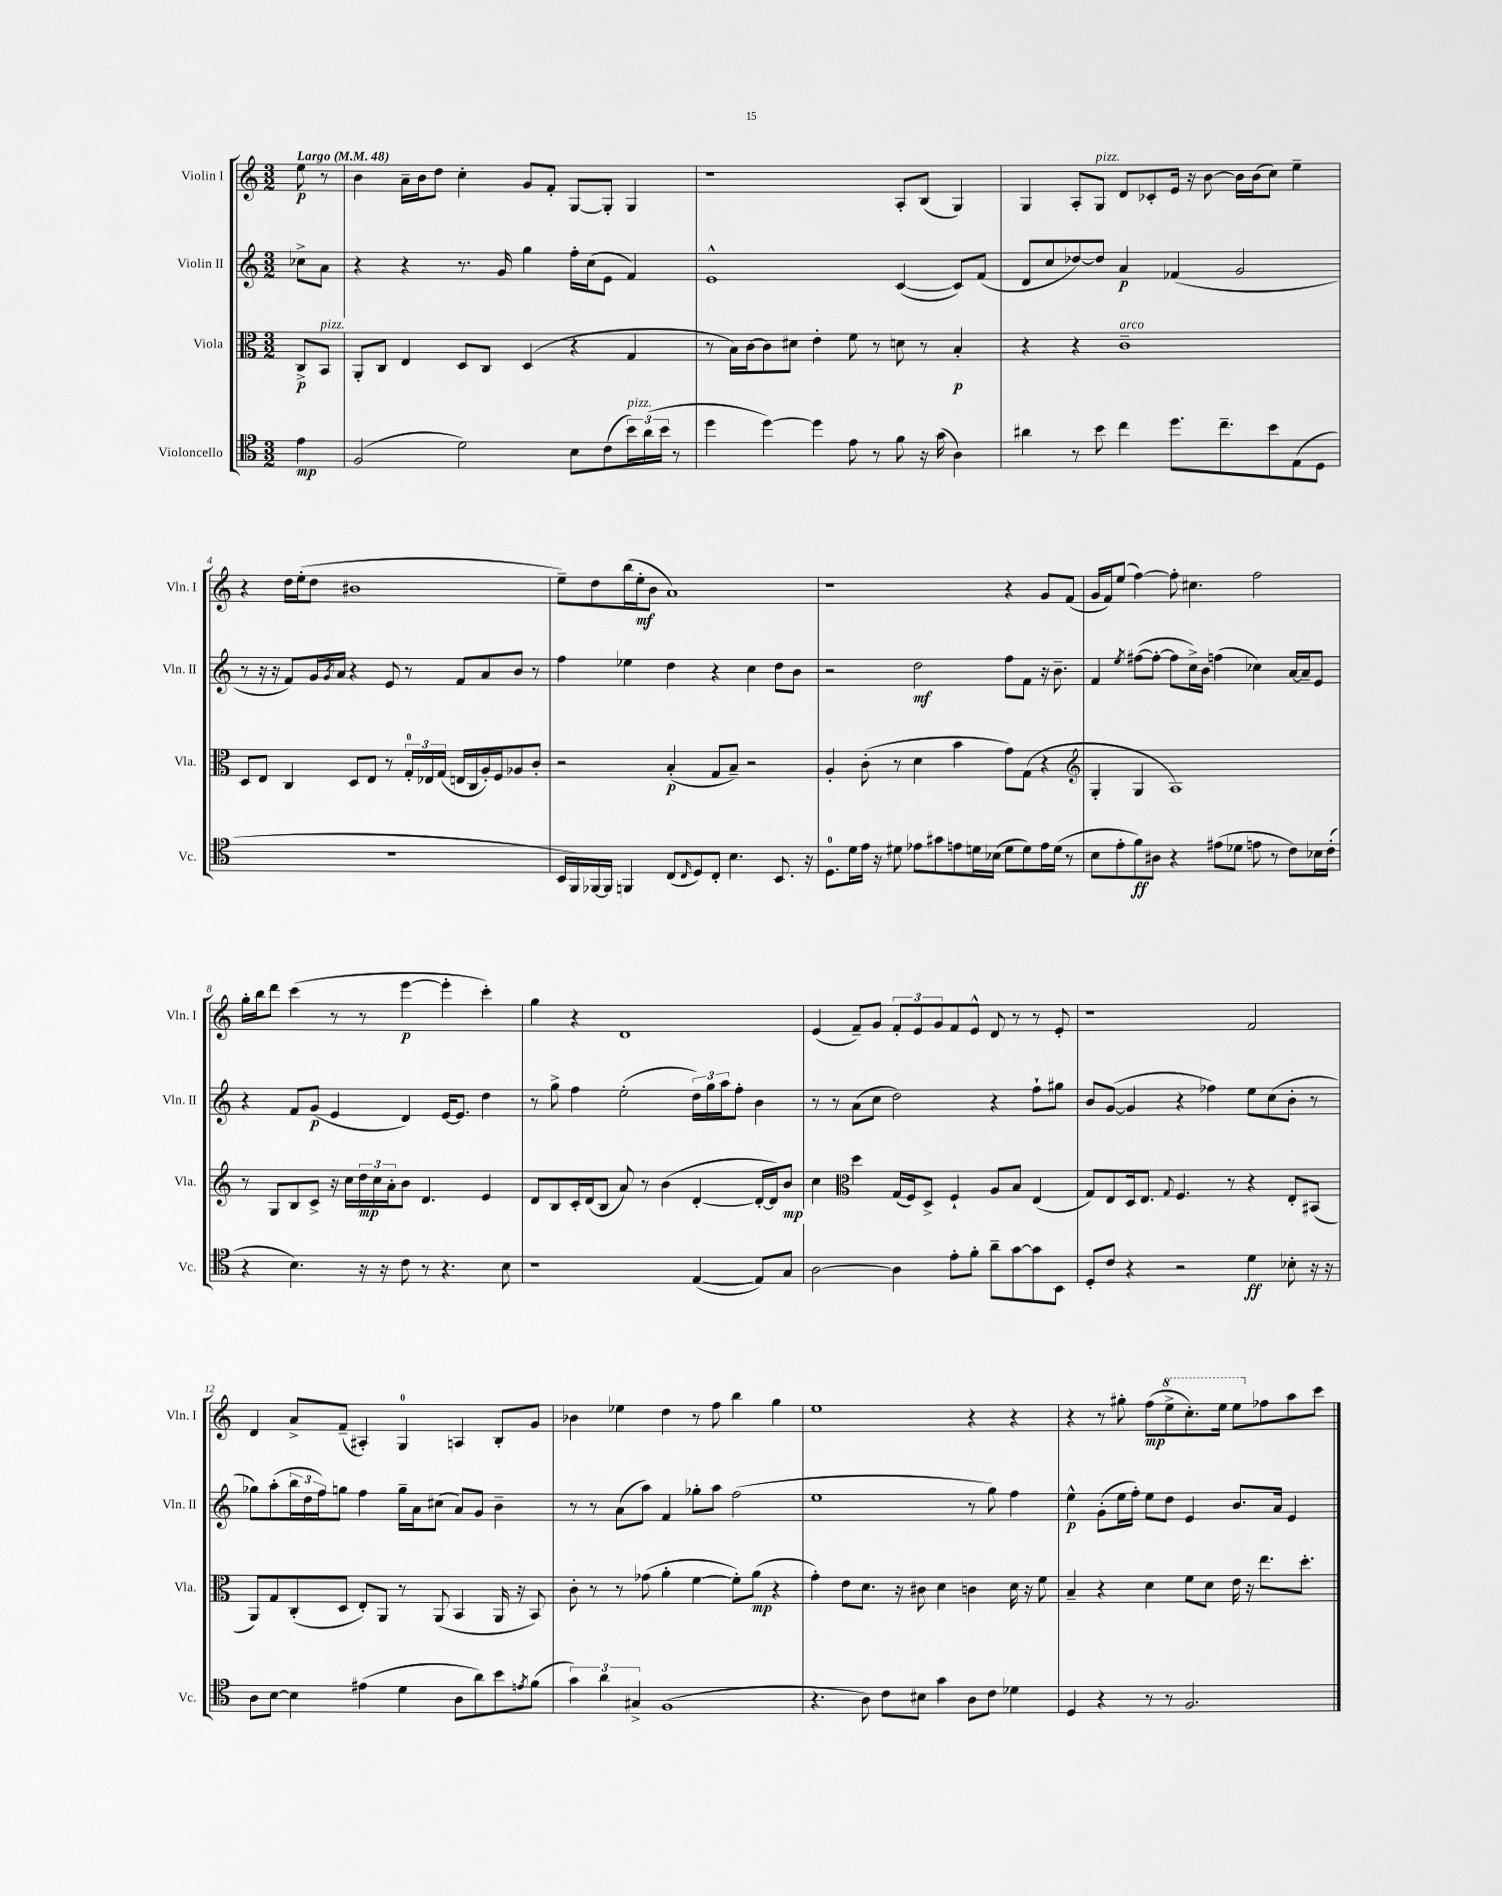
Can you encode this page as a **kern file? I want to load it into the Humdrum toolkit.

**kern	**kern	**kern	**kern
*staff4	*staff3	*staff2	*staff1
*clefC4	*clefC3	*clefG2	*clefG2
*k[]	*k[]	*k[]	*k[]
*M3/2	*M3/2	*M3/2	*M3/2
*MM48	*MM48	*MM48	*MM48
4e	8C^	8cc-^	8ee
.	8BB	8a	8r
=	=	=	=
(2F	8AA'	4r	4b
.	8C	.	.
.	4E	4r	16a~
.	.	.	16b
.	.	.	8dd
2d)	8D	8.r	4cc'
.	8C	.	.
.	.	16g	.
.	(4D	4gg	8g
.	.	.	8f'
8B	4r	16ff'	[8G
.	.	(16cc	.
(8c	.	8e	8G']
24b)	4G	4f)	4G
(24a	.	.	.
24b	.	.	.
8r	.	.	.
=	=	=	=
4dd	8r	1e^^	1r
.	16B)	.	.
.	[16c	.	.
[4dd)	8c]	.	.
.	8d#	.	.
4dd]	4e'	.	.
8e	8f	.	.
8r	8r	.	.
8f	8d	([4c	8A'
16r	8r	.	(8B
(16g	.	.	.
4A)	4B'	8c])	4G)
.	.	(8f	.
=	=	=	=
4a#	4r	8d	4G
.	.	8cc	.
8r	4r	[8dd-)	8A'
8b	.	8dd-]	8G
4cc	1c~	4a	8d
.	.	.	8c-'
8.dd	.	(4f-	16e
.	.	.	16r
.	.	.	[8b
8.cc~	.	.	.
.	.	2g	16b]
.	.	.	(16b
8b	.	.	8cc)
(8E	.	.	4ee~
8D	.	.	.
=	=	=	=
1.r	8D	8r	4r
.	8E	16r	.
.	.	16r	.
.	4C	8f)	16dd
.	.	.	(16ee'
.	.	16g	8dd
.	.	8qg	.
.	.	16a	.
.	8D	4r	1b#
.	8E	.	.
.	8r	8e	.
.	24G'	8r	.
.	24E-	.	.
.	(24G	.	.
.	16E	8f	.
.	16C	.	.
.	16A')	8a	.
.	16F	.	.
.	8A-	8b	.
.	8c'	8r	.
=	=	=	=
16BB	2r	4ff	8ee~)
16FF)	.	.	.
[16FF-	.	.	8dd
16FF-]	.	.	.
4FF	.	4ee-	(16bb
.	.	.	16ee'
.	.	.	8b
(8C	(4B'	4dd	1a)
16qqC	.	.	.
8D)	.	.	.
8C'	8G	4r	.
4.B	8B~)	.	.
.	2r	4cc	.
8.BB	.	8dd	.
.	.	8b	.
16r	.	.	.
=	=	=	=
8.D	4A'	2r	1r
16d	.	.	.
16e	(8c'	.	.
16r	.	.	.
8d#	8r	.	.
8e-	4d	2dd	.
8g#	.	.	.
8e	4b	.	.
16d	.	.	.
(16B-	.	.	.
8d	8g)	8ff	4r
8d)	(8G	8f	.
16e	4r	16r	8g
(16d	.	8.b~	.
8r	.	.	(8f
=	=	=	=
*	*clefG2	*	*
8B	4G'	4f	16g
.	.	.	16f)
8e'	.	.	(8ee
.	.	8qee	.
8f)	4G	([8ff#	[4ff)
8A#	.	8ff#'_	.
4r	1A)	8ff#]	8ff']
.	.	16cc^)	4.cc#
.	.	16b	.
(8e#	.	(4ff	.
8d-	.	.	.
8e	.	4cc-)	2ff
8r	.	.	.
8c)	.	[16a	.
.	.	16a~]	.
16B-	.	8e	.
(16c'	.	.	.
=	=	=	=
4r	8r	4r	16gg'
.	.	.	16bb
.	8G	.	8ddd
4.B)	8B	8f	(4ccc
.	8c^	(8g	.
.	16r	4e	8r
.	16cc	.	.
16r	24dd	.	8r
.	24cc	.	.
16r	.	.	.
.	24a'	.	.
8c	8b	4d)	[4eee
8r	4.d	.	.
4.r	.	[16e	4eee']
.	.	8.e]	.
.	4e	4dd	4ccc')
8B	.	.	.
=	=	=	=
1r	8d	8r	4gg
.	8B	8gg^	.
.	16c'	4ff	4r
.	(16d	.	.
.	8B	.	.
.	8a)	(2ee'	1d
.	8r	.	.
.	(4b	.	.
([4E	[4d'	24dd)	.
.	.	24gg	.
.	.	24aa	.
.	.	8ff'	.
8E])	16d'_	4b	.
.	16d])	.	.
8G	8b	.	.
=	=	=	=
[2A	4cc	8r	(4e
.	.	8r	.
*	*clefC3	*	*
.	4dd	(8a	8f~)
.	.	8cc	8g
4A]	(16G	2dd)	12f'
.	16F)	.	.
.	.	.	12e
.	8D^	.	.
.	.	.	12g
8e'	4F`	.	8f
8f'	.	.	8e^^
8a~	8A	4r	8d
[8g	8B	.	8r
8g]	(4E	8ff`	8r
8BB	.	8gg#	8e'
=	=	=	=
8D'	8G)	8b	1r
8c	8E	([8g	.
4r	16D	4g]	.
.	8.E	.	.
.	8qqG	.	.
2r	4.F	4r	.
.	.	4ff-)	.
.	8r	.	.
4d	4r	8ee	2f
.	.	(8cc	.
8B-'	8E'	8b'	.
16r	(8BB#	8r	.
16r	.	.	.
=	=	=	=
8A	8AA)	8gg-)	4d
[8B	8G	(8aa'	.
4B]	(8C'	24bb	8a^
.	.	24dd	.
.	.	24ff)	.
.	8D	8gg	(8f~
(4e#	8E')	4ff	4A#')
.	8AA	.	.
4d	8r	16gg~	4G
.	.	16a	.
.	(8AA	(8cc#	.
8A	4BB	8a)	4A
8a)	.	8g	.
8b	16AA	4b~	8B'
.	16r	.	.
8qe	.	.	.
(8f	8BB)	.	8g
=	=	=	=
6g)	8c'	8r	4b-
.	8r	8r	.
6a	.	.	.
.	8r	(8a	4ee-
6G#^	.	.	.
.	(8g-	8aa)	.
(1F	4a'	4f	4dd
.	[4f	8gg-'	8r
.	.	8aa	8ff
.	8f'])	(2ff	4bb
.	(8a	.	.
.	4r	.	4gg
=	=	=	=
4.r	4g')	1ee	1ee
.	8e	.	.
8A)	8.d	.	.
8c	.	.	.
.	16r	.	.
8B#	8c#	.	.
4g	4d	.	.
8A	4c	8r	4r
8c	.	8gg)	.
4d-	16d	4ff	4r
.	16r	.	.
.	8f	.	.
=	=	=	=
4D	4B~	4ee^^	4r
4r	4r	(8g'	8r
.	.	16ee	8gg#'
.	.	16ff')	.
8r	4d	8ee	(8ff
8r	.	8dd	8eee^
2.F	8f	4e	8.ccc')
.	8d	.	.
.	.	.	16eee
.	16e	8.b	8eee
.	16r	.	.
.	8.ee	.	8ff-
.	.	16a	.
.	.	4e	8aa
.	8.dd'	.	.
.	.	.	8ccc
==	==	==	==
*-	*-	*-	*-
